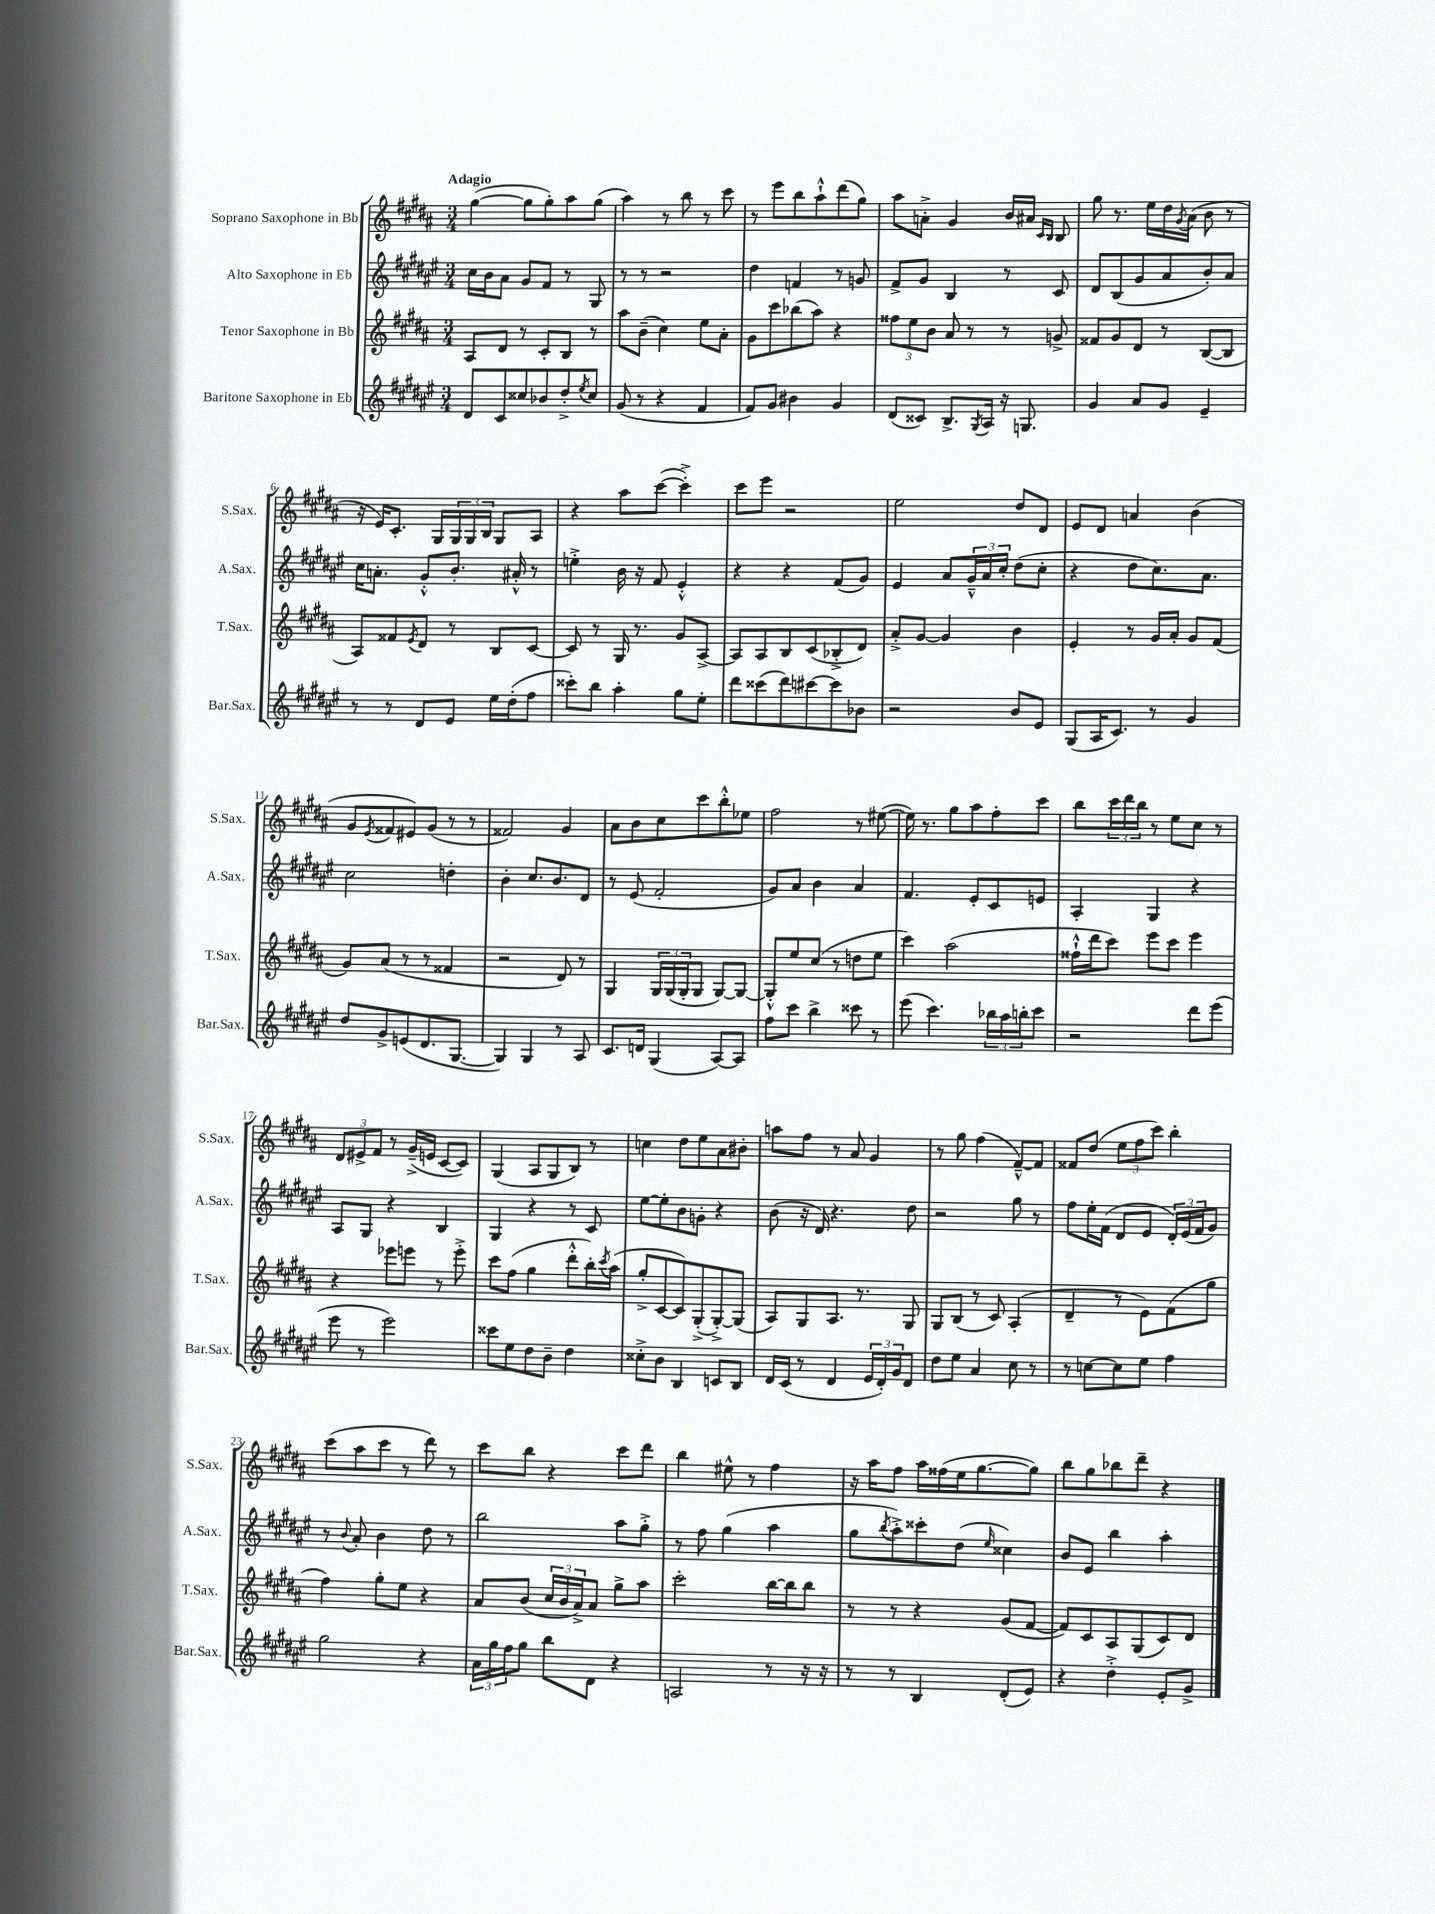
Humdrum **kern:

**kern	**kern	**kern	**kern
*staff4	*staff3	*staff2	*staff1
*clefG2	*clefG2	*clefG2	*clefG2
*k[f#c#g#d#a#e#]	*k[f#c#g#d#a#]	*k[f#c#g#d#a#e#]	*k[f#c#g#d#a#]
*M3/4	*M3/4	*M3/4	*M3/4
8d#	8A#	16cc#	([4gg#
.	.	16b	.
8c#	8d#	8a#	.
8cc##	8r	8g#	8gg#]
8b-	8c#'	8f#	8gg#')
8dd#'^	8B	8r	8aa#
8qee#	.	.	.
8cc##	8r	8G#	(8gg#
=	=	=	=
(8g#	8aa#	8r	4aa#)
8r	(8b~	8r	.
4r	4cc#)	2r	8r
.	.	.	8bb
4f#	8ee	.	8r
.	8a#'	.	8ccc#
=	=	=	=
8f#)	8g#	4dd#	8r
8g#	8ccc#	.	8eee
4b#	(8bb-	4f	8bb
.	8aa#)	.	8aa#`^^
4g#	4r	8r	(8ddd#
.	.	8g	8gg#)
=	=	=	=
(8d#	12ff##	8f#^	8aa#
.	12ee	.	.
8c##)	.	8g#	8a'^
.	12b	.	.
8.B^	8a#	4B	4g#
.	8r	.	.
8qG#	.	.	.
16A#	.	.	.
16r	8r	8r	16b
8.G	.	.	16a#
.	.	.	16qqc#
.	.	.	16qqB
.	8g^	8c#	8B
=	=	=	=
4g#	8f##	8d#	8gg#
.	8g#	(8B	8.r
8a#	8d#	8g#	.
.	.	.	16ee
8g#	8r	8a#	16dd#
.	.	.	8qg#
.	.	.	(16a#
4e#~	([8B	8b')	8b
.	8B]	8a#	8r
=	=	=	=
8r	8A#)	16cc#	16r
.	.	8.a'	16e)
8r	8f##	.	8.c#'
.	8qe	.	.
8d#	8d#	8g#'^^	.
.	.	.	16G#
8e#	8r	8.b'	24G#
.	.	.	24G#
.	.	.	24B
16ee#	8B	.	8G#
(16dd#'	.	16a#'^^	.
8ff#	[8c#	8r	8A#
=	=	=	=
8ccc##')	8c#]	4ee'^	4r
8bb	8r	.	.
4aa#'	16G#	16b	8aa#
.	8.r	16r	.
.	.	8f#	([8ccc#
8gg#	8g#	4e#'^^	4ccc#'^])
8ee#'	[8A#^	.	.
=	=	=	=
8ddd#	8A#]	4r	8ccc#
(8ccc##	8A#	.	8eee
8ddd#)	8B	4r	2r
[8ccc#	(8c#	.	.
8ccc#]	8B-'^	(8f#	.
8b-	8d#)	8g#)	.
=	=	=	=
2r	8a#'^	4e#	2ee
.	[8g#	.	.
.	4g#]	8a#	.
.	.	24g#~^^	.
.	.	24a#	.
.	.	24cc#'	.
8b	4b	(8dd#	8dd#
8e#	.	8cc#'	8d#
=	=	=	=
(8G#	4e'	4r	8e
16A#	.	.	8d#
8.c#)	.	.	.
.	8r	8dd#	4a
8r	16g#	8.cc#)	.
.	16a#'	.	.
4g#	8g#	.	(4b
.	.	8.a#	.
.	(8f#	.	.
=	=	=	=
8dd#	8g#)	2cc#	8g#
.	.	.	8qe
8g#^	(8a#	.	8f##
(8e	8r	.	8e#)
8.d#	8r	.	(8g#
.	4f##	4dd'	8r
[8.G#	.	.	.
.	.	.	8r
=	=	=	=
4G#])	2r	4b'	2f##)
4G#	.	8.cc#	.
.	.	8.b	.
8r	8d#)	.	4g#
8A#	8r	8d#	.
=	=	=	=
8.c#	4G#	8r	8a#
.	.	(8e#	8b
16d	.	.	.
(4G#	24G#	2f#'	8cc#
.	(24G#	.	.
.	24G#'	.	.
.	8G#	.	8ccc#
[8A#)	[8G#)	.	8bb'^^
8A#]	8G#_	.	8ee-
=	=	=	=
8ff#	8G#'^^]	8g#)	2ff#
8ccc#	8ee	8a#	.
4bb^	(8cc#	4b	.
.	8r	.	.
8ccc##	8dd	4a#	8r
8r	8ee	.	([8ee#
=	=	=	=
(8eee#	4ccc#)	4.f#	16ee#])
.	.	.	8.r
4.ccc#)	.	.	.
.	(2aa#	.	8gg#
.	.	8e#'	8aa#
24bb-	.	8c#	8ff#'
24aa#	.	.	.
24bb'	.	.	.
8ccc#	.	8e	8ccc#
=	=	=	=
2r	16ff##`^^	4A#'	8bb
.	16ddd#	.	.
.	8ccc#)	.	24ccc#
.	.	.	24ddd#
.	.	.	24bb
.	8eee	4G#	8r
.	8ccc#	.	8ee
8ddd#	4eee	4r	8cc#
(8eee#	.	.	8r
=	=	=	=
8eee#	4r	8A#	12d#
.	.	.	12e#^
8r	.	8G#	.
.	.	.	12f#
2eee#)	8eee-	4r	8r
.	8eee	.	(16g#~^
.	.	.	16e
.	8r	4B	[8c#
.	8eee'^	.	8c#])
=	=	=	=
8ccc##	8ccc#	4G#	(4G#
8ee#	(8ff#	.	.
8dd#	4gg#	4r	8A#
8b~	.	.	8G#
4dd#	8ddd#'^^	8r	8B)
.	16bb')	8c#	8r
.	8qccc#	.	.
.	(16aa#	.	.
=	=	=	=
8cc##'^	8gg#'^	[8ee#	4cc
8b	[8c#	8ee#']	.
4B	8c#])	8b	8dd#
.	(8G#'^	8g'	8ee
8c	[8G#'^)	4r	8a#
8B	(8G#]	.	8b#'
=	=	=	=
16d#	8A#)	(8b	8aa
(16c#	.	.	.
8r	8G#	16r	8ff#
.	.	16d#)	.
4d#	8.A#	4.r	8r
.	.	.	8a#
.	8.r	.	.
24e#	.	.	4g#
24d#')	.	.	.
24g#	.	.	.
8d#	8G#	8dd#	.
=	=	=	=
8dd#	8G#	2r	8r
8ee#	(8B	.	8gg#
4a#	8r	.	(4ff#
.	8c#)	.	.
8cc#	(4A#'	8gg#	[8f#~^^)
8r	.	8r	8f#]
=	=	=	=
8r	4d#~	8ff#	8f##
[8cc	.	16ee#'	(8dd#
.	.	(16f#	.
8cc]	8r	8d#	12ee
.	.	.	12ff#
8ee#	8e)	8e#	.
.	.	.	12ccc#)
4ff#	(8f#	24d#')	4bb'
.	.	(24e#	.
.	.	24f#	.
.	8gg#	8g#)	.
=	=	=	=
2gg#	4ff#)	8r	(8ccc#
.	.	8qqb	.
.	.	8a#'	8aa#
.	8gg#'	4b	8ccc#
.	8ee	.	8r
4r	4r	8dd#	8ddd#)
.	.	8r	8r
=	=	=	=
24a#	8a#	2bb	8ccc#
24gg#	.	.	.
24ff#	.	.	.
8gg#	(8b	.	8bb
8bb	24cc#	.	4r
.	24b	.	.
.	24a#^)	.	.
8d#	8a#	.	.
4r	8gg#^	8aa#	8ccc#
.	8aa#	8gg#'^	8ddd#
=	=	=	=
2A	2ccc#'	8r	4bb
.	.	8ff#	.
.	.	(4gg#	8ee#^^
.	.	.	8r
8r	[16bb	4aa#	4ff#
.	16bb]	.	.
16r	8bb	.	.
16r	.	.	.
=	=	=	=
8r	8r	8gg#	16r
.	.	.	16aa#
.	.	8qbb	.
8r	8r	8aa#'^)	8ff#
4B	4r	8ccc##'	16aa#
.	.	.	(16ff##
.	.	(8dd#	16ee
.	.	.	[8.gg#
.	.	16qqee#	.
(8d#'	(8g#	4cc##)	.
8e#)	[8f#	.	8gg#])
=	=	=	=
4r	8f#])	8b	8bb
.	8c#	8e#	8gg#
4dd#'^	8A#	4bb	8bb-
.	(8G#	.	8ddd#~
8e#'	8c#)	4aa#'	4r
8g#^	8d#	.	.
==	==	==	==
*-	*-	*-	*-
